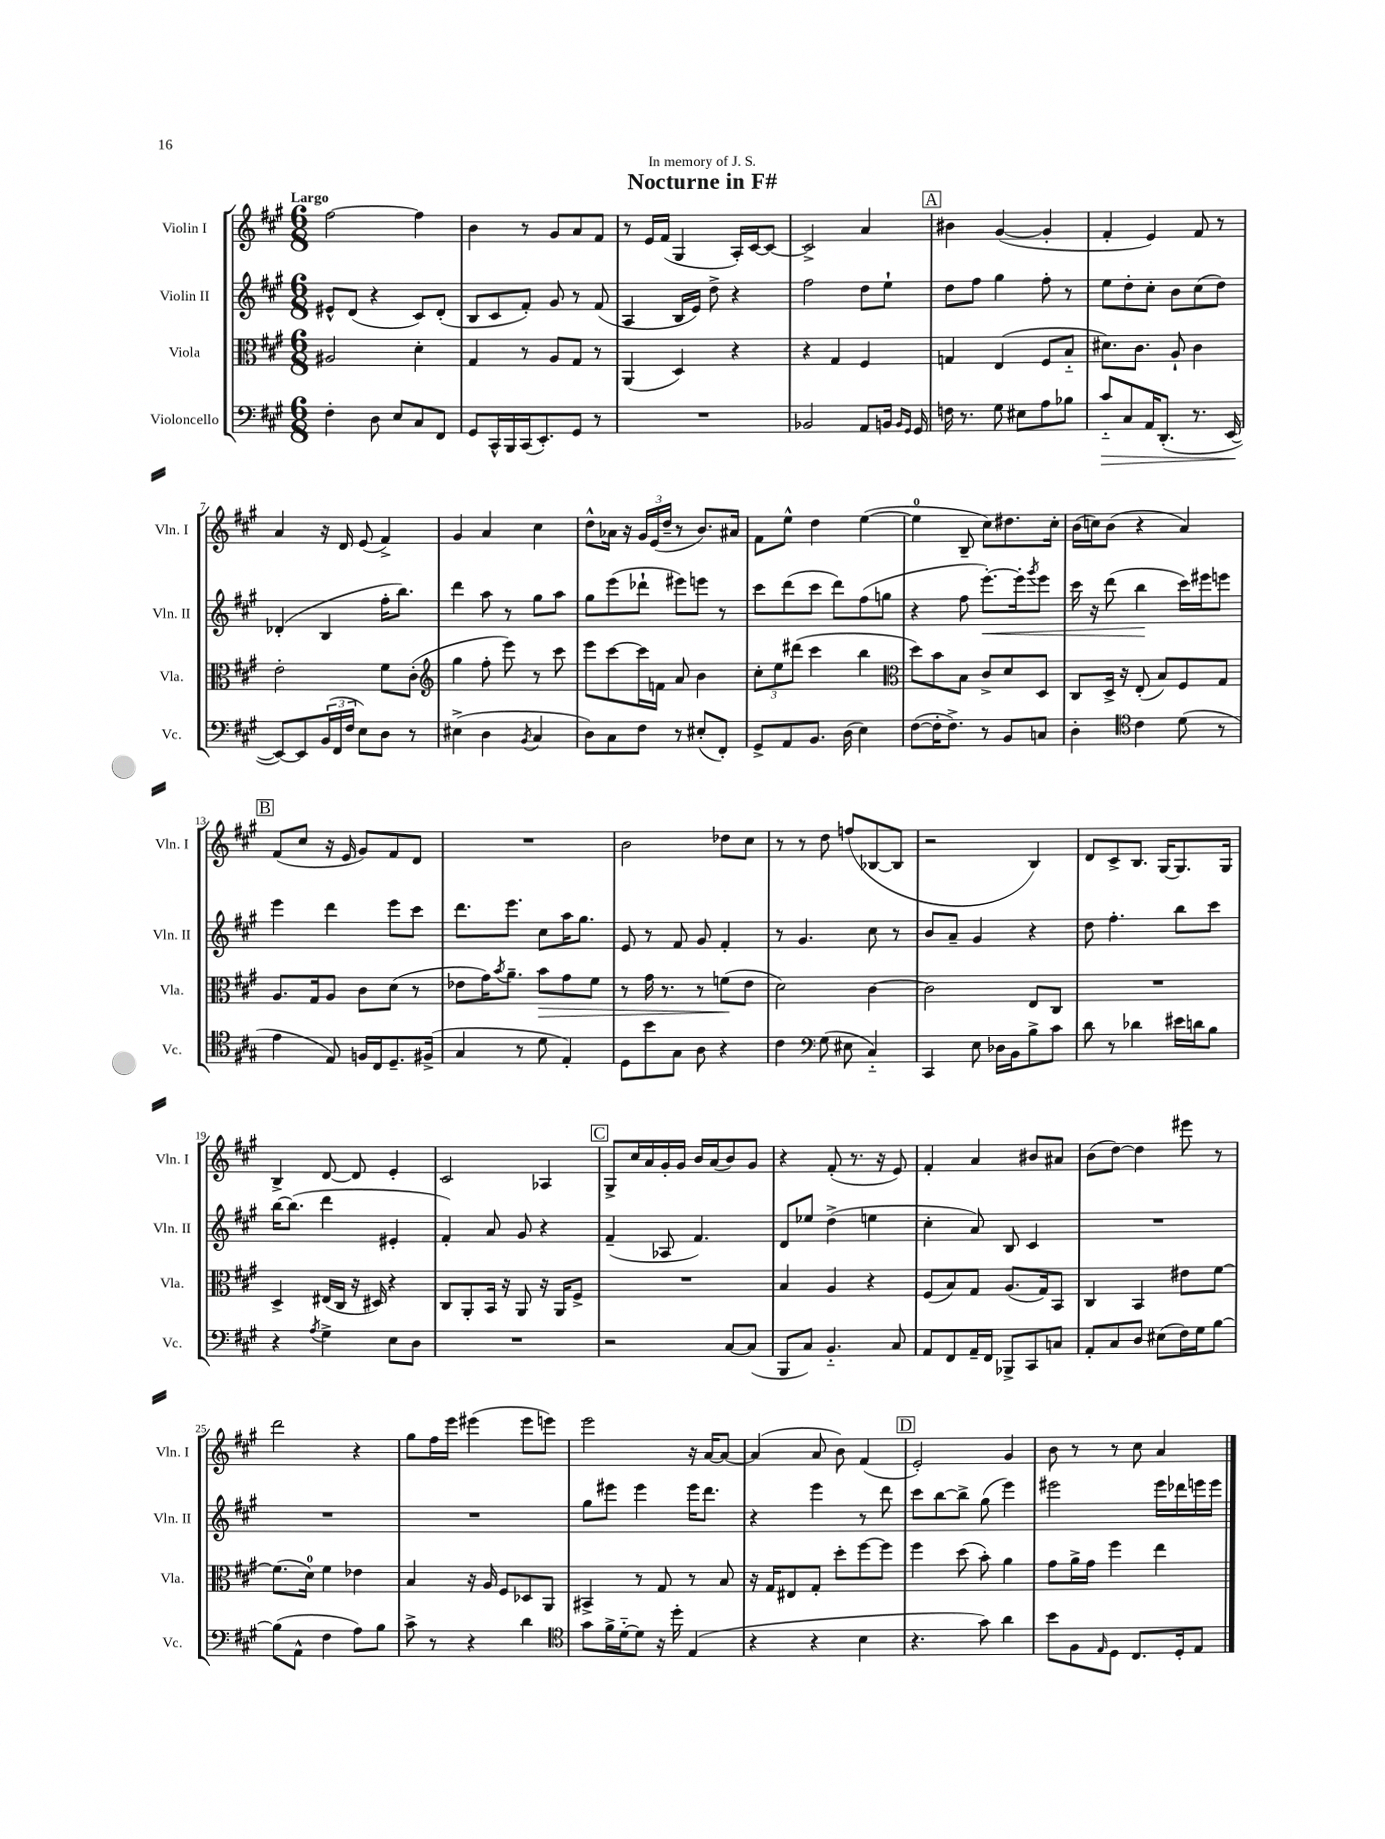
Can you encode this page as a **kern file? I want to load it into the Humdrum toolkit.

**kern	**dynam	**kern	**dynam	**kern	**dynam	**kern
*part4	*part4	*part3	*part3	*part2	*part2	*part1
*staff4	*staff4	*staff3	*staff3	*staff2	*staff2	*staff1
*I"Violoncello	*	*I"Viola	*	*I"Violin II	*	*I"Violin I
*I'Vc.	*	*I'Vla.	*	*I'Vln. II	*	*I'Vln. I
*clefF4	*	*clefC3	*	*clefG2	*	*clefG2
*k[f#c#g#]	*	*k[f#c#g#]	*	*k[f#c#g#]	*	*k[f#c#g#]
*M6/8	*	*M6/8	*	*M6/8	*	*M6/8
=1	=1	=1	=1	=1	=1	=1
!	!	!	!	!	!	!LO:TX:a:B:t=Largo
4F#'\	.	2A#X/	.	8e#X^^/L	.	[2ff#\
.	.	.	.	(8d/J	.	.
8D\	.	.	.	4r	.	.
8E/L	.	.	.	.	.	.
8C#/	.	4d'\	.	8c#/L)	.	4ff#\]
8FF#/J	.	.	.	(8d'/J	.	.
=2	=2	=2	=2	=2	=2	=2
8GG#/L	.	4G#/	.	8B/L	.	4b\
16CC#^^/L	.	.	.	8c#/	.	.
16BBB/	.	.	.	.	.	.
(16CC#/J	.	8r	.	8f#'/J)	.	8r
8.EE'/)	.	.	.	.	.	.
.	.	8A/L	.	8g#/	.	8g#/L
8GG#/J	.	8G#/J	.	8r	.	8a/
8r	.	8r	.	(8f#/	.	8f#/J
=3	=3	=3	=3	=3	=3	=3
2.r	.	(4AA/	.	4A/	.	8r
.	.	.	.	.	.	16e/LL
.	.	.	.	.	.	(16f#/JJ
.	.	4D/)	.	16B/LL	.	4G#/
.	.	.	.	16e/JJ)	.	.
.	.	.	.	8dd^\	.	.
.	.	4r	.	4r	.	16A'/LL)
.	.	.	.	.	.	[16c#/J
.	.	.	.	.	.	8c#/J_
=4	=4	=4	=4	=4	=4	=4
2BB-X/	.	4r	.	2ff#\	.	2c#^/]
.	.	4G#/	.	.	.	.
8AA/L	.	4F#/	.	8dd\L	.	4a/
16BBn/Jk	.	.	.	8ee`\J	.	.
16qqBB/LL	.	.	.	.	.	.
16qqGG#/JJ	.	.	.	.	.	.
16GG#/	.	.	.	.	.	.
!!LO:REH:place=s1:t=A
=5	=5	=5	=5	=5	=5	=5
16Fn\	.	4Gn/	.	8dd\L	.	4b#X\
8.r	.	.	.	.	.	.
.	.	.	.	8ff#\J	.	.
8G#\	.	(4E/	.	4gg#\	.	([4g#/
8E#X\L	.	.	.	.	.	.
8A\	.	8F#/L	.	8ff#'\	.	4g#'/]
8B-X\J	.	8B/J	.	8r	.	.
=6	=6	=6	=6	=6	=6	=6
!	!LO:HP:b	!	!	!	!	!
8c#/L	>	8.d#X\L)	.	8ee\L	.	4f#'/
8C#/	.	.	.	8dd'\	.	.
.	.	8.c#\J	.	.	.	.
16AA/K	.	.	.	8cc#'\J	.	4e/)
(8.DD'/J	.	.	.	.	.	.
.	.	8A`/	.	8b\L	.	.
8.r	.	4c#\	.	(8cc#\	.	8f#/
.	.	.	.	8dd\J)	.	8r
[16EE/	.	.	.	.	.	.
.	]	.	.	.	.	.
!!LO:LB:g=z
=7	=7	=7	=7	=7	=7	=7
8EE/L_)	.	2e'\	.	(4d-X'/	.	4a/
8EE/]	.	.	.	.	.	.
(24BB/L	.	.	.	4B/	.	16r
24FF#/	.	.	.	.	.	.
.	.	.	.	.	.	16d/
24F#/JJ	.	.	.	.	.	.
8E\L)	.	.	.	.	.	(8e/
8D\J	.	8f#\L	.	16ff#'\KL	.	4f#^/)
.	.	.	.	8.bb\J)	.	.
8r	.	(8c#'\J	.	.	.	.
=8	=8	=8	=8	=8	=8	=8
*	*	*clefG2	*	*	*	*
(4E#X^\	.	4gg#\	.	4ddd\	.	4g#/
4D\	.	8ff#'\	.	8aa\	.	4a/
.	.	8eee\)	.	8r	.	.
8qBB/	.	.	.	.	.	.
4C#/	.	8r	.	8gg#\L	.	4cc#\
.	.	8ccc#\	.	8aa\J	.	.
=9	=9	=9	=9	=9	=9	=9
8D\L)	.	8eee\L	.	8gg#\L	.	8dd^^\L
8C#\	.	[8ccc#\	.	(8eee\	.	16a-X\Jk
.	.	.	.	.	.	16r
8F#\J	.	16ccc#\L]	.	8ddd-X`\J	.	24g#/LL
.	.	.	.	.	.	(24e/
.	.	16fn\JJ	.	.	.	.
.	.	.	.	.	.	24dd~/JJ
8r	.	8a/	.	8eee#X\L)	.	8r
(8E#X'/L	.	4b\	.	8eeen\J	.	8.b/L)
8FF#'/J)	.	.	.	8r	.	.
.	.	.	.	.	.	16a#X/Jk
=10	=10	=10	=10	=10	=10	=10
8GG#^/L	.	12cc#'\L	.	8ccc#\L	.	8f#\L
.	.	12ee\	.	.	.	.
8AA/	.	.	.	(8ddd\	.	8ee^^\J
.	.	(12ddd#X\J	.	.	.	.
8.BB/J	.	4ccc#\	.	8ccc#\J	.	4dd\
.	.	.	.	8ddd\L)	.	.
(16D\	.	.	.	.	.	.
4E\)	.	4bb\	.	(8ff#\	.	([4ee\
.	.	.	.	8ggn\J	.	.
=11	=11	=11	=11	=11	=11	=11
*	*	*clefC3	*	*	*	*
([8F#\L	.	8dd\L)	.	4r	.	4ee\]
16F#'\K]	.	8b\	.	.	.	.
8.F#^\J)	.	.	.	.	.	.
.	.	8B\J	.	8ff#\	.	8B~/
!	!	!	!	!	!LO:HP:b	!
8r	.	8c#^/L	.	[8.eee'\L)	<	8cc#\L)
8BB/L	.	8d/	.	.	.	8.dd#X\
.	.	.	.	16eee'\k]	.	.
.	.	.	.	8qggg#/	.	.
8Cn/J	.	8D/J	.	8eee\J	.	.
.	.	.	.	.	.	16cc#'\Jk
=12	=12	=12	=12	=12	=12	=12
4D'\	.	8C#/L	.	16ccc#\	.	(16b\LL
.	.	.	.	16r	.	16ccn\J)
.	.	16D^/Jk	.	(8ddd\	.	(8b\J
.	.	16r	.	.	.	.
*clefC4	*	*	*	*	*	*
4c#\	.	(8E'/	.	4bb\	.	4r
.	.	8B/L)	.	.	.	.
(8d\	.	8F#/	.	16ccc#\LL)	[	4a/)
.	.	.	.	16eee#X\J	.	.
8r	.	8G#/J	.	8eeen\J	.	.
!!LO:LB:g=z
!!LO:REH:place=s1:t=B
=13	=13	=13	=13	=13	=13	=13
4e\	.	8.A/L	.	4eee\	.	(8f#/L
.	.	.	.	.	.	8cc#/J
.	.	16G#/k	.	.	.	.
8E/)	.	8A/J	.	4ddd\	.	16r
.	.	.	.	.	.	16e/
16Fn/LL	.	8c#\L	.	.	.	8g#/L)
16C#/J	.	.	.	.	.	.
8.D~/	.	(8d\J	.	8eee\L	.	8f#/
.	.	8r	.	8ccc#\J	.	8d/J
(16F#X^/Jk	.	.	.	.	.	.
=14	=14	=14	=14	=14	=14	=14
4G#/	.	8e-X\L	.	8.ddd\L	.	2.r
.	.	16g#\K)	.	.	.	.
.	.	8qb/	.	.	.	.
.	.	8.a~\J	.	8.eee\J	.	.
8r	.	.	.	.	.	.
!	!	!	!LO:HP:b	!	!	!
8d\	.	8b\L	>	8cc#\L	.	.
4E'/)	.	8g#\	.	16aa\K	.	.
.	.	.	.	8.gg#\J	.	.
.	.	8f#\J	.	.	.	.
=15	=15	=15	=15	=15	=15	=15
8D\L	.	8r	.	8e/	.	2b\
8b\	.	16g#\	.	8r	.	.
.	.	8.r	.	.	.	.
8G#\J	.	.	.	8f#/	.	.
8A\	.	8r	.	8g#/	.	.
4r	.	(8fn\L	.	4f#'/	.	8dd-X\L
.	.	8e\J	]	.	.	8cc#\J
=16	=16	=16	=16	=16	=16	=16
4c#\	.	2d\)	.	8r	.	8r
.	.	.	.	4.g#/	.	8r
*clefF4	*	*	*	*	*	*
(8G#\	.	.	.	.	.	8dd\
8E#X\	.	.	.	.	.	(8ffn/L
4C#/)	.	[4c#\	.	8cc#\	.	[8B-X/
.	.	.	.	8r	.	8B-/J]
=17	=17	=17	=17	=17	=17	=17
4CC#/	.	2c#\]	.	8b/L	.	2r
.	.	.	.	8a~/J	.	.
8E\	.	.	.	4g#/	.	.
16D-X\LL	.	.	.	.	.	.
16BB\J	.	.	.	.	.	.
8B^\	.	8E/L	.	4r	.	4B/)
8c#\J	.	8C#/J	.	.	.	.
=18	=18	=18	=18	=18	=18	=18
8d\	.	2.r	.	8dd\	.	8d/L
8r	.	.	.	4.ff#'\	.	8c#^/
4d-X\	.	.	.	.	.	8.B/J
.	.	.	.	.	.	[16G#/KL
16e#X\LL	.	.	.	8bb\L	.	8.G#/]
16dn\J	.	.	.	.	.	.
8B\J	.	.	.	8ccc#\J	.	.
.	.	.	.	.	.	16G#/Jk
!!LO:LB:g=z
=19	=19	=19	=19	=19	=19	=19
4r	.	4D^/	.	[16bb\KL	.	4B^/
.	.	.	.	(8.bb\J]	.	.
8qA/	.	.	.	.	.	.
4G#^\	.	(16E#X/LL	.	4ddd\	.	[8d/
.	.	16C#/JJ	.	.	.	.
.	.	16r	.	.	.	8d/]
.	.	16D#X/)	.	.	.	.
8E\L	.	4r	.	4e#X'/	.	4e'/
8D\J	.	.	.	.	.	.
=20	=20	=20	=20	=20	=20	=20
2.r	.	8C#/L	.	4f#'/)	.	2c#/
.	.	8AA'/	.	.	.	.
.	.	16BB/Jk	.	8a/	.	.
.	.	16r	.	.	.	.
.	.	8AA/	.	8g#/	.	.
.	.	16r	.	4r	.	4A-X/
.	.	16AA/KL	.	.	.	.
.	.	8F#^/J	.	.	.	.
!!LO:REH:place=s1:t=C
=21	=21	=21	=21	=21	=21	=21
2r	.	2.r	.	(4f#~/	.	8G#^/L
.	.	.	.	.	.	16cc#/L
.	.	.	.	.	.	16a/
.	.	.	.	8A-X/	.	16g#'/
.	.	.	.	.	.	16g#/JJ
.	.	.	.	4.f#/)	.	16b/LL
.	.	.	.	.	.	(16a/J
[8C#/L	.	.	.	.	.	8b/)
(8C#/J]	.	.	.	.	.	8g#/J
=22	=22	=22	=22	=22	=22	=22
8BBB/L	.	4B/	.	8d/L	.	4r
8C#/J)	.	.	.	8ee-X/J	.	.
4.BB/	.	4A/	.	(4dd^\	.	(8f#'/
.	.	.	.	.	.	8.r
.	.	4r	.	4een\	.	.
.	.	.	.	.	.	16r
8C#/	.	.	.	.	.	8e/)
=23	=23	=23	=23	=23	=23	=23
8AA/L	.	(8F#/L	.	4cc#'\	.	4f#'/
8FF#/	.	8B/)	.	.	.	.
16AA~/L	.	8G#/J	.	8a/)	.	4a/
16FF#/JJ	.	.	.	.	.	.
8BBB-X^/L	.	(8.A/L	.	8B/	.	.
8CC#/	.	.	.	4c#/	.	8b#X/L
.	.	16G#/k)	.	.	.	.
8Cn/J	.	8BB/J	.	.	.	8a#X/J
=24	=24	=24	=24	=24	=24	=24
8AA'/L	.	4C#/	.	2.r	.	(8b\L
8C#/	.	.	.	.	.	[8dd\J)
8D/J	.	4BB/	.	.	.	4dd\]
(8E#X\L	.	.	.	.	.	.
16F#\L)	.	8e#X\L	.	.	.	8eee#X\
16G#\J	.	.	.	.	.	.
[8B\J	.	[8f#\J	.	.	.	8r
!!LO:LB:g=z
=25	=25	=25	=25	=25	=25	=25
(8B\L]	.	(8.f#\L]	.	2.r	.	2ddd\
8AA^^\J	.	.	.	.	.	.
.	.	16d\Jk)	.	.	.	.
4F#\	.	4f#\	.	.	.	.
8A\L)	.	4e-X\	.	.	.	4r
8B\J	.	.	.	.	.	.
=26	=26	=26	=26	=26	=26	=26
8c#^\	.	4B/	.	2.r	.	8gg#\L
8r	.	.	.	.	.	16ff#\L
.	.	.	.	.	.	16eee\JJ
4r	.	16r	.	.	.	(4eee#X\
.	.	16A/	.	.	.	.
.	.	8F#/L	.	.	.	.
4d\	.	8D-X/	.	.	.	8eee#\L
.	.	8AA/J	.	.	.	8eeen\J)
=27	=27	=27	=27	=27	=27	=27
*clefC4	*	*	*	*	*	*
8g#\L	.	4BB#X^/	.	8gg#\L	.	2eee\
16f#^\L	.	.	.	8eee#X\J	.	.
[16d\J	.	.	.	.	.	.
8d\J]	.	8r	.	4eee#\	.	.
16r	.	8G#/	.	.	.	.
16dd'\	.	.	.	.	.	.
(4E/	.	8r	.	16eee#\KL	.	16r
.	.	.	.	8.ddd\J	.	[16a/KL
.	.	8B/	.	.	.	8a/J_
=28	=28	=28	=28	=28	=28	=28
4r	.	16r	.	4r	.	(4a/]
.	.	16G#/KL	.	.	.	.
.	.	8E#X/	.	.	.	.
4r	.	8G#'/J	.	4eee\	.	8a/
.	.	8dd'\L	.	.	.	8b\)
4B\	.	[8ff#\	.	8r	.	(4f#/
.	.	8ff#\J]	.	8ddd\	.	.
!!LO:REH:place=s1:t=D
=29	=29	=29	=29	=29	=29	=29
4.r	.	4ff#\	.	8ccc#\L	.	2e'/)
.	.	.	.	[8bb\	.	.
.	.	(8dd\	.	8bb^\J]	.	.
8g#\)	.	8b'\)	.	(8gg#\	.	.
4a\	.	4a\	.	4eee\)	.	4g#/
=30	=30	=30	=30	=30	=30	=30
8b\L	.	8g#\L	.	2eee#X\	.	8b\
8F#\	.	16a^\L	.	.	.	8r
.	.	16g#\JJ	.	.	.	.
16qqE/	.	.	.	.	.	.
8D\J	.	4ff#\	.	.	.	8r
8.C#/L	.	.	.	.	.	8cc#\
.	.	4ee\	.	16eee#\LL	.	4a/
16D'/k	.	.	.	16ddd-X\	.	.
8E/J	.	.	.	16eeen\	.	.
.	.	.	.	16eee\JJ	.	.
==	==	==	==	==	==	==
*-	*-	*-	*-	*-	*-	*-
